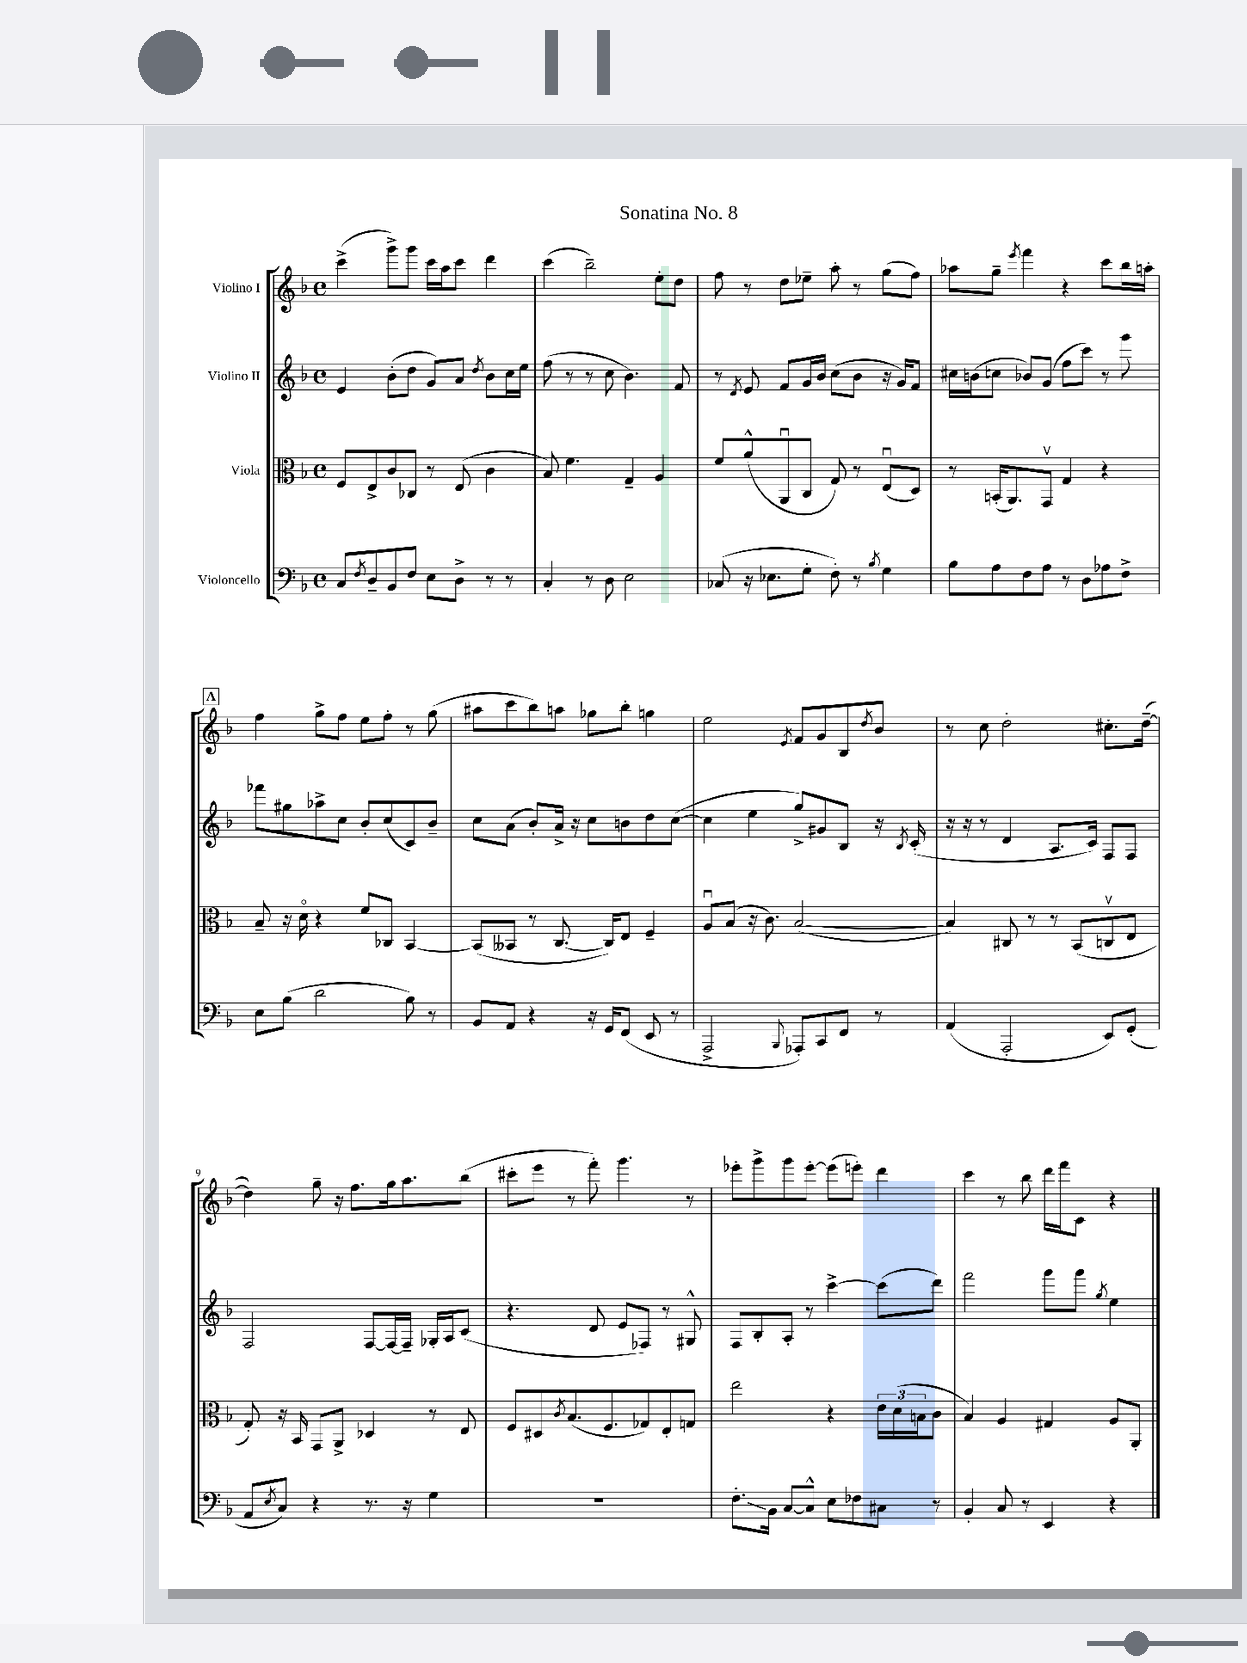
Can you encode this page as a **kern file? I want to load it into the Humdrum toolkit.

**kern	**kern	**kern	**kern
*staff4	*staff3	*staff2	*staff1
*clefF4	*clefC3	*clefG2	*clefG2
*k[b-]	*k[b-]	*k[b-]	*k[b-]
*M4/4	*M4/4	*M4/4	*M4/4
*met(c)	*met(c)	*met(c)	*met(c)
8C/L	8F/L	4e/	(4ccc^\
8qF/	.	.	.
8D~/	8E^/	.	.
8BB-/	8c/	(8b-'\L	8ggg^\L)
8F/J	8C-/J	8dd\J	8ggg\J
8E\L	8r	8g/L)	16ccc\LL
.	.	.	16aa\J
8D^\J	(8E/	8a/J	8ccc\J
.	.	8qdd/	.
8r	4c\	8b-\L	4ddd\
8r	.	16cc\L	.
.	.	16ee\JJ	.
=	=	=	=
4C'/	8B-/)	(8ff\	(4ccc\
.	4.f\	8r	.
8r	.	8r	2bb-~\)
8D\	.	8cc\	.
2E\	4G~/	4.b-\)	.
.	4A/	.	8ee'\L
.	.	8f/	8dd\J
=	=	=	=
(8C-/	8f/L	8r	8ff\
.	.	8qd/	.
16r	(8a^^/	8e/	8r
8.E-\L	.	.	.
.	8AAu/	8f/L	8dd\L
8G'\J	8C/J	16g/L	8ee-~\J
.	.	16b-/JJ	.
8F'\)	8G/)	(8cc\L	8aa'\
8r	8r	8b-\J	8r
8qB-/	.	.	.
4G\	(8Eu/L	16r	(8gg\L
.	.	16g/LK)	.
.	8D/J)	8f/J	8ff\J)
=	=	=	=
8B-\L	8r	16cc#\LL	8aa-\L
.	.	(16b\J	.
8A\	(16BB'/LK	8cc\J	8gg~\J
.	8.AA/)	.	.
.	.	.	8qeee/
8F\	.	8b-/L)	4fff\
8A\J	8GGv/J	(8g/J	.
8r	4G/	8ff\L	4r
8D\L	.	8ccc\J)	.
8A-\	4r	8r	8ccc\L
8F^\J	.	8ggg\	16bb-\L
.	.	.	16aa'\JJ
=	=	=	=
8E\L	8B-~/	8fff-\L	4ff\
(8B-\J	16r	8gg#\	.
.	16do\	.	.
2d\	4r	8aa-^\	8gg^\L
.	.	8cc\J	8ff\J
.	8f/L	8b-'/L	8ee\L
.	8C-/J	(8cc/	8ff'\J
8B-\)	[4BB-/	8c/)	8r
8r	.	8b-~/J	(8gg\
=	=	=	=
8BB-/L	(8BB-/]L	8cc\L	8aa#\L
8AA/J	8BB--/J	(8a\J	8ccc\
4r	8r	8b-'/L)	8bb-\)
.	[8.C/	16a^/Jk	8aa\J
.	.	16r	.
16r	.	8cc\L	8gg-\L
16GG/LK	16C/]LK)	.	.
(8FF/J	8E/J	8b\	8bb-'\J
8EE/	4F~/	8dd\	4gg\
8r	.	([8cc\J	.
=	=	=	=
2AAA^/	8Au/L	4cc\]	2ee\
.	(8B-/J	.	.
.	16r	4ee\	.
.	8.c\)	.	.
8qqBBB-/	.	.	8qe/
8AAA-'/L)	([2B-/	8gg^/L)	8f/L
8CC/	.	8g#/	8g/
8FF/J	.	8B-/J	8B-/
.	.	.	8qdd/
8r	.	16r	8b-/J
.	.	8qB-/	.
.	.	(16c'/	.
=	=	=	=
(4AA/	4B-/])	16r	8r
.	.	16r	.
.	.	8r	8cc\
2AAA'/	8C#/	4d/	2dd'\
.	8r	.	.
.	8r	8.A/L	.
.	(8BB-/L	.	.
.	.	16c/Jk)	.
8EE/L)	8Cv/	8F/L	8.cc#'\L
(8GG'/J	8E/J	8F/J	.
.	.	.	([16dd~\Jk
=	=	=	=
8AA/L	8G'/)	2F/	4dd\])
8qE/	.	.	.
8C/J)	16r	.	.
.	16BB-/	.	.
4r	8GG/L	.	8gg~\
.	8AA^/J	.	16r
.	.	.	8.ff\L
8.r	4D-/	[8F/L	.
.	.	16F/_L	16gg\k
16r	.	16F~/]JJ	8.aa\
4G\	8r	16G-'/LL	.
.	.	16A/J	.
.	8E/	(8c/J	(8bb-\J
=	=	=	=
1r	8F/L	4.r	8ccc#'\L
.	8D#/	.	8eee\J
.	8qc/	.	.
.	(8.B-/	.	8r
.	.	8d/	8fff'\)
.	8.F/	.	.
.	.	8e/L	4.ggg\
.	8G-/)	8F-/J)	.
.	8E'/	8r	.
.	8G/J	8G#^^/	8r
=	=	=	=
8.F'\L	2ee\	8F/L	8eee-'\L
.	.	8B-'/	8ggg^\
16BB-\Jk	.	.	.
[8C/L	.	8A'/J	8ggg\
8C^^/]J	.	8r	[8eee-'\J
8E\L	4r	[4ccc^\	(8eee-\]L
8F-\	.	.	8eee'\J)
8C#\J	24e\LL	(8ccc\]L	4ddd\
.	(24d\	.	.
.	24B\J	.	.
8r	8c\J	8ddd\J)	.
=	=	=	=
4BB-'/	4B-/)	2fff\	4ccc\
8C/	4A/	.	8r
8r	.	.	8bb-\
4EE/	4G#/	8ggg\L	16ddd\LL
.	.	.	16fff\J
.	.	8ggg\J	8c\J
.	.	8qgg/	.
4r	8A/L	4ee\	4r
.	8AA'/J	.	.
==	==	==	==
*-	*-	*-	*-
